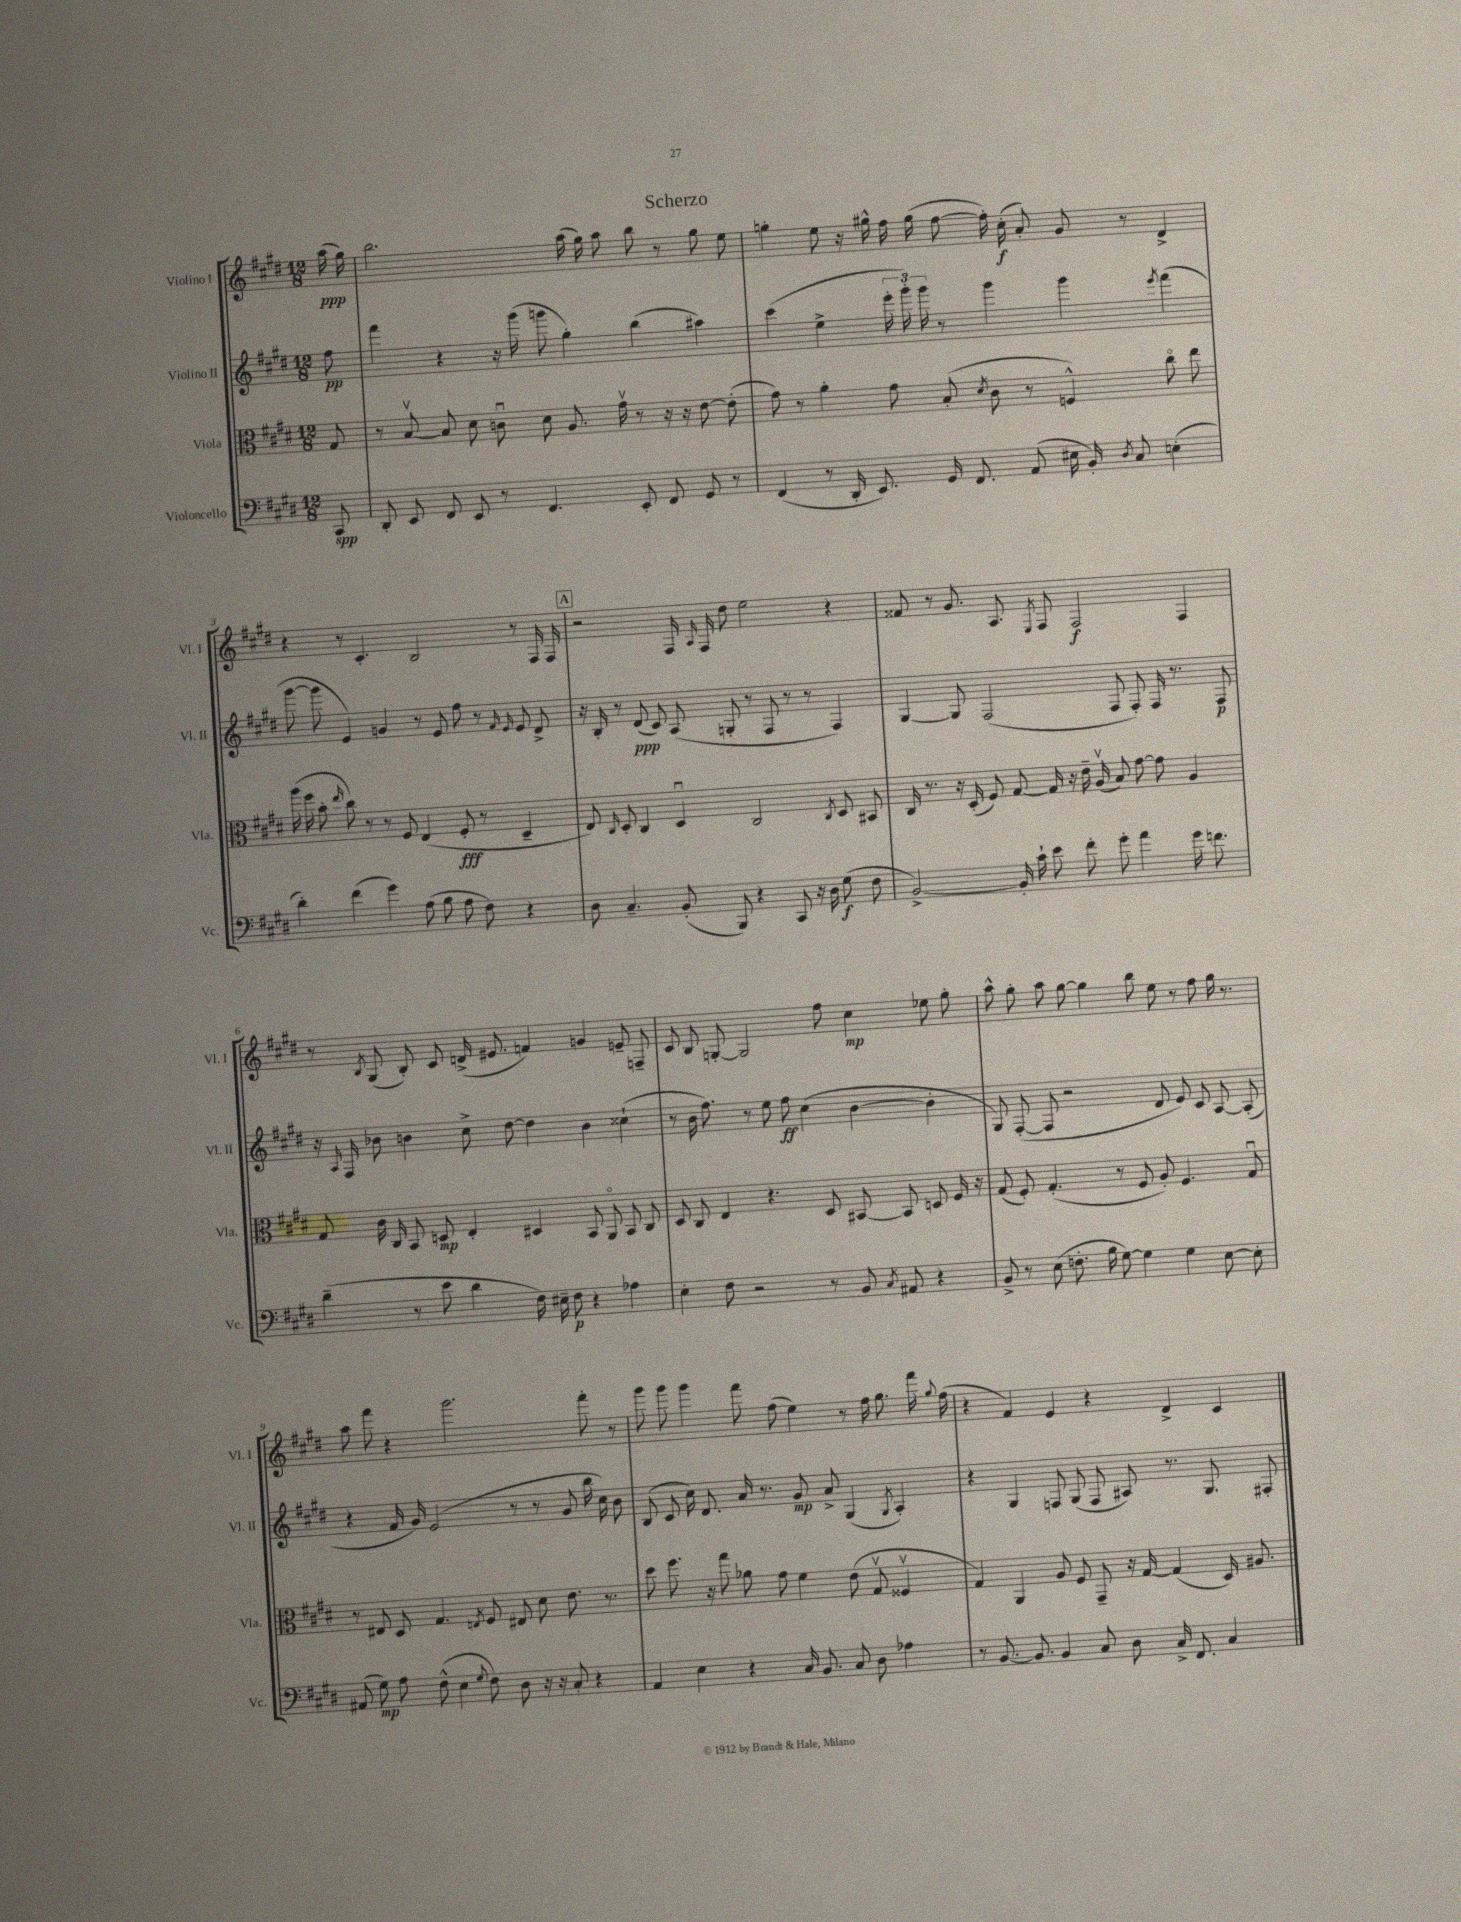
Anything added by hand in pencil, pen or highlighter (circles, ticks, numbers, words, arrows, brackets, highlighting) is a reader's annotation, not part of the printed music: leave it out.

**kern	**dynam	**kern	**dynam	**kern	**dynam	**kern	**dynam
*part4	*part4	*part3	*part3	*part2	*part2	*part1	*part1
*staff4	*staff4	*staff3	*staff3	*staff2	*staff2	*staff1	*staff1
*I"Violoncello	*	*I"Viola	*	*I"Violino II	*	*I"Violino I	*
*I'Vc.	*	*I'Vla.	*	*I'Vl. II	*	*I'Vl. I	*
*clefF4	*	*clefC3	*	*clefG2	*	*clefG2	*
*k[f#c#g#d#]	*	*k[f#c#g#d#]	*	*k[f#c#g#d#]	*	*k[f#c#g#d#]	*
*M12/8	*	*M12/8	*	*M12/8	*	*M12/8	*
=	=	=	=	=	=	=	=
8CC#/	spp	8G#/	.	8ff#\	pp	(16aa\	ppp
.	.	.	.	.	.	16gg#\)	.
=1	=1	=1	=1	=1	=1	=1	=1
8DD#'/	.	8r	.	4fff#\	.	2.bb\	.
8EE/	.	[8Bv/	.	.	.	.	.
8FF#/	.	8B/]	.	4r	.	.	.
8EE/	.	8d#\	.	.	.	.	.
8r	.	8cnu\	.	16r	.	.	.
.	.	.	.	(16ggg#\	.	.	.
4.FF#/	.	8d#\	.	8gggn\	.	.	.
.	.	8.A/	.	4gg#'\)	.	(16aa\	.
.	.	.	.	.	.	16gg#\)	.
.	.	.	.	.	.	8aa\	.
.	.	16g#v\	.	.	.	.	.
8EE'/	.	8r	.	(4bb\	.	8bb\	.
8FF#/	.	16r	.	.	.	8r	.
.	.	16r	.	.	.	.	.
8GG#/	.	[8e\	.	4aa#X\)	.	8gg#\	.
8r	.	(8e'\]	.	.	.	8ee\	.
=2	=2	=2	=2	=2	=2	=2	=2
(4FF#/	.	8g#\)	.	(4ccc#\	.	4ggn'\	.
.	.	8r	.	.	.	.	.
8r	.	4a'\	.	4ee^\	.	8ee\	.
16DD#'/	.	.	.	.	.	16r	.
8.EE/)	.	.	.	.	.	16gg#X^^\	.
.	.	8g#\	.	24eee'\	.	16ff#\	.
.	.	.	.	24ggg#'\)	.	.	.
.	.	.	.	.	.	(16gg#\	.
.	.	.	.	24ggg#\	.	.	.
16GG#/	.	(8B'/	.	8r	.	[8ff#\	.
8.FF#/	.	.	.	.	.	.	.
.	.	8qd#/	.	.	.	.	.
.	.	8c#\	.	4ggg#\	.	16ff#'\])	.
.	.	.	.	.	.	(16cc#'\	f
(8AA/	.	8r	.	.	.	8a'/)	.
16E#X\	.	4Fn^^/)	.	4ggg#\	.	8g#/	.
16BB'/)	.	.	.	.	.	.	.
8qD#/	.	.	.	.	.	.	.
8C#/	.	.	.	.	.	8r	.
.	.	.	.	8qeee/	.	.	.
(4En'\	.	8cc#\	.	(4fff#\	.	4d#^/	.
.	.	8ee\	.	.	.	.	.
!!LO:LB:g=z
=3	=3	=3	=3	=3	=3	=3	=3
4d#'\)	.	(16aa\	.	[8ggg#\	.	4r	.
.	.	16ff#\	.	.	.	.	.
.	.	8b'\	.	8ggg#\]	.	.	.
.	.	16qqee/	.	.	.	.	.
(4f#\	.	8cc#\)	.	4e/)	.	8r	.
.	.	8r	.	.	.	4.c#'/	.
4g#\)	.	8r	.	4gn/	.	.	.
.	.	8F#/	.	.	.	.	.
(8A\	.	(4E/	.	8r	.	2B/	.
8B\	.	.	.	8e/	.	.	.
8A\	.	8F#'/	fff	8ff#\	.	.	.
8F#\)	.	8r	.	8r	.	.	.
.	.	.	.	16qqf#/	.	.	.
.	.	.	.	16qqe/	.	.	.
4r	.	4D#~/	.	8e/	.	8r	.
.	.	.	.	8d#^/	.	16F#/	.
.	.	.	.	.	.	16F#/	.
!!LO:REH:place=s1:t=A
=4	=4	=4	=4	=4	=4	=4	=4
8D#\	.	8E/)	.	16r	.	2r	.
.	.	.	.	16B'/	.	.	.
.	.	16qqC#/	.	.	.	.	.
4.C#~/	.	8D#'/	.	8r	.	.	.
.	.	4C#/	.	(8d#/	ppp	.	.
.	.	.	.	8c#/)	.	.	.
(8BB'/	.	4D#u/	.	(8A/	.	16F#/	.
.	.	.	.	.	.	16qqA/	.
.	.	.	.	.	.	16F#/	.
8BBB/)	.	.	.	8Gn'/	.	8dd#\	.
4r	.	2C#/	.	8r	.	2ee\	.
.	.	.	.	8F#/	.	.	.
8CC#/	.	.	.	8r	.	.	.
16r	.	.	.	8r	.	.	.
16D#\	.	.	.	.	.	.	.
.	.	8qC#/	.	.	.	.	.
(8G#\	f	8D#/	.	4F#/)	.	4r	.
8F#\	.	8BB#X/	.	.	.	.	.
=5	=5	=5	=5	=5	=5	=5	=5
[2BB^/)	.	16C#/	.	[4G#/	.	8f##X/	.
.	.	8.r	.	.	.	.	.
.	.	.	.	.	.	8r	.
.	.	16r	.	8G#/]	.	8.g#/	.
.	.	(16D#'/	.	.	.	.	.
.	.	8F#/)	.	(2F#/	.	.	.
.	.	.	.	.	.	8.A/	.
16BB'/]	.	[8G#/	.	.	.	.	.
16c#`\	.	.	.	.	.	.	.
.	.	.	.	.	.	8qE/	.
8e\	.	16G#/]	.	.	.	8F#/	.
.	.	16r	.	.	.	.	.
8f#'\	.	16e~\	.	.	.	2F#/	f
.	.	(16Av/	.	.	.	.	.
8g#'\	.	8B/)	.	8F#/	.	.	.
4a\	.	[8g#\	.	8F#'/)	.	.	.
.	.	8g#\]	.	16F#/	.	.	.
.	.	.	.	8.r	.	.	.
16g#\	.	4A/	.	.	.	4F#/	.
8.fn\	.	.	.	.	.	.	.
.	.	.	.	8F#/	p	.	.
!!LO:LB:g=z
=6	=6	=6	=6	=6	=6	=6	=6
(4d#~\	.	8G#/	.	16r	.	8r	.
.	.	.	.	16qqA/	.	.	.
.	.	.	.	16F#/	.	.	.
.	.	.	.	.	.	8qB/	.
.	.	16c#\	.	8b-X\	.	(8G#/	.
.	.	16C#/	.	.	.	.	.
8r	.	8BB/	.	4bn\	.	8B'/)	.
8e\	.	8Dn/	mp	.	.	8c#/	.
4d#\	.	4E'/	.	8cc#^\	.	(16dn^/	.
.	.	.	.	.	.	8.e#X/	.
.	.	.	.	[8dd#\	.	.	.
16F#\)	.	4D#X/	.	4dd#\]	.	4fn/)	.
16E#X~\	.	.	.	.	.	.	.
8F#\	p	.	.	.	.	.	.
4r	.	8BB/	.	4b\	.	4gn/	.
.	.	8AA/	.	.	.	.	.
4A-X\	.	8BB/	.	(4cc##X`\	.	8en~/	.
.	.	8C#/	.	.	.	8Fn~/	.
=7	=7	=7	=7	=7	=7	=7	=7
4E'\	.	8D#/	.	8r	.	8c#/	.
.	.	8C#/	.	16b\	.	8B/	.
.	.	.	.	8.ff#\)	.	.	.
8F#\	.	4E/	.	.	.	[8Gn'/	.
2r	.	.	.	8r	.	2G/]	.
.	.	4.r	.	8ee\	.	.	.
.	.	.	.	8ff#\	ff	.	.
.	.	.	.	(4cc#\	.	.	.
8r	.	8D#/	.	.	.	8ff#\	.
8BB/	.	[8BB#X/	.	[4b\	.	4cc#\	mp
8qC#/	.	.	.	.	.	.	.
8AA#X/	.	8BB#/]	.	.	.	.	.
4r	.	8Dn/	.	4b'\]	.	8ee-X\	.
.	.	16F#/	.	.	.	8gg#'\	.
.	.	16r	.	.	.	.	.
=8	=8	=8	=8	=8	=8	=8	=8
8BB^/	.	(8G#/	.	8G#/)	.	8aa^^\	.
8r	.	8F#'/)	.	([8F#'/	.	8gg#'\	.
(8E\	.	(4.G#'/	.	8F#/]	.	8aa\	.
8.Fn'\	.	.	.	2r	.	[8gg#\	.
.	.	.	.	.	.	4gg#\]	.
16B\	.	.	.	.	.	.	.
[8G#\)	.	8r	.	.	.	.	.
4G#\]	.	8F#/	.	.	.	8bb\	.
.	.	8A'/)	.	8d#/	.	8ee\	.
4G#\	.	4.F#/	.	8e/)	.	8r	.
.	.	.	.	8c#/	.	8ff#\	.
[8E\	.	.	.	[8A/	.	16gg#\	.
.	.	.	.	.	.	8.r	.
8E'\]	.	8G#u/	.	(8A'/]	.	.	.
!!LO:LB:g=z
=9	=9	=9	=9	=9	=9	=9	=9
(8AA#X/	.	8r	.	4r	.	8aa\	.
8G#\)	mp	8E#X/	.	.	.	8fff#\	.
8A\	.	8D#/	.	16f#/	.	4r	.
.	.	.	.	16g#/)	.	.	.
(8F#^^\	.	4.G#/	.	(2e/	.	.	.
4E\	.	.	.	.	.	2.ggg#\	.
8qqG#/	.	8qEn/	.	.	.	.	.
8F#\)	.	8F#/	.	.	.	.	.
8D#\	.	8E#X/	.	8r	.	.	.
16r	.	8d#\	.	8r	.	.	.
16r	.	.	.	.	.	.	.
8C#'/	.	8.e\	.	8g#/	.	.	.
4r	.	.	.	16bb\	.	8fff#'\	.
.	.	8.r	.	16cc#\)	.	.	.
.	.	.	.	8b\	.	8r	.
=10	=10	=10	=10	=10	=10	=10	=10
4AA/	.	8dd#\	.	(8B/	.	8ggg#\	.
.	.	8.ff#\	.	8c#/	.	8ggg#\	.
4E\	.	.	.	16cc#\)	.	4ggg#\	.
.	.	16r	.	8.d#/	.	.	.
.	.	8gg#\	.	.	.	.	.
4r	.	8a-X\	.	16a/	.	8fff#\	.
.	.	.	.	8.r	.	.	.
.	.	8g#\	.	.	.	(8ff#\	.
16C#/	.	4f#\	.	8g#/	mp	4ee\)	.
8.BB/	.	.	.	.	.	.	.
.	.	.	.	8a^/	.	.	.
8C#/	.	(8e\	.	(4G#/	.	8r	.
8D#\	.	8G#v/	.	.	.	16ff#\	.
.	.	.	.	.	.	8.gg#\	.
.	.	.	.	8qG#/	.	.	.
4A-X\	.	4F##Xv/	.	4A'/)	.	.	.
.	.	.	.	.	.	16fff#\	.
.	.	.	.	.	.	8qqgg#/	.
.	.	.	.	.	.	(16ff#\	.
=11	=11	=11	=11	=11	=11	=11	=11
8r	.	4G#/)	.	4r	.	4r	.
[8.BB/	.	.	.	.	.	.	.
.	.	4AA/	.	4G#/	.	4f#/)	.
8.BB/]	.	.	.	.	.	.	.
4BB/	.	8A/	.	8Fn/	.	4e/	.
.	.	8F#/	.	(8G#/	.	.	.
8C#/	.	8GG#~/	.	8F/	.	4r	.
8D#\	.	16r	.	8A#X/)	.	.	.
.	.	[16G#/	.	.	.	.	.
16C#^/	.	(4G#/]	.	8.r	.	4d#^/	.
8.FF#/	.	.	.	.	.	.	.
.	.	.	.	8.G#/	.	.	.
4C#/	.	16D#/)	.	.	.	4c#/	.
.	.	8.A#X/	.	.	.	.	.
.	.	.	.	8F#X'/	.	.	.
==	==	==	==	==	==	==	==
*-	*-	*-	*-	*-	*-	*-	*-
